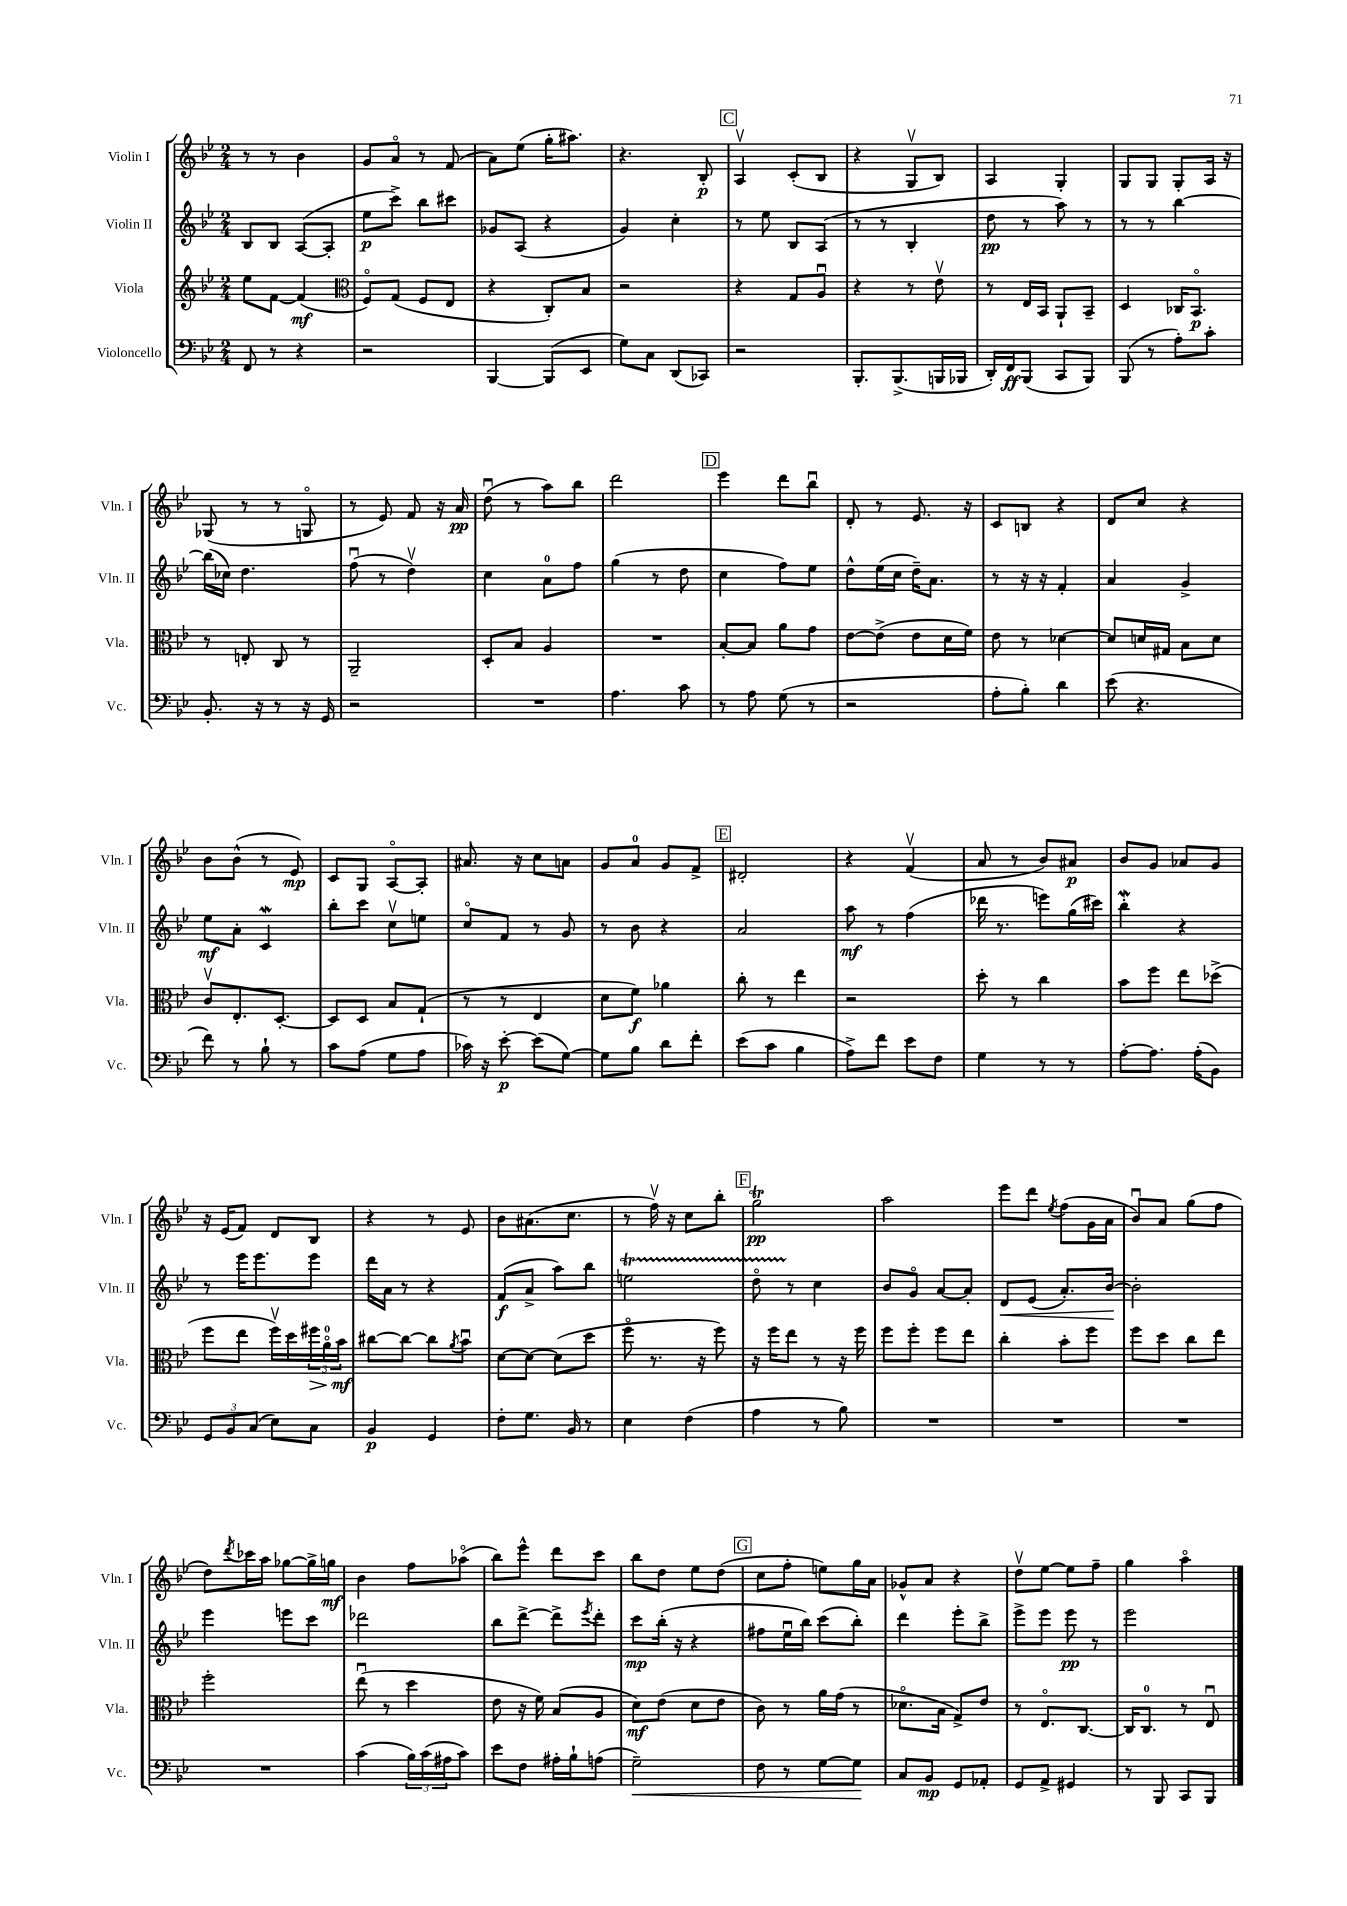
<<
\new StaffGroup <<
\new Staff = "s0" \with { instrumentName = "Violin I" shortInstrumentName = "Vln. I" } {
    \clef treble \key bes \major \numericTimeSignature \time 2/4
    r8 r8 bes'4 |
    g'8 a'8\flageolet r8 f'8( |
    a'8) ees''8( g''16-. ais''8.) |
    r4. bes8-.\p |
    \mark \markup { \box "C" } a4\upbow c'8-.( bes8 |
    r4 g8\upbow bes8) |
    a4 g4-. |
    g8 g8 g8-. a16 r16 |
    ges8( r8 r8 g8\flageolet |
    r8 ees'8) f'8 r16 a'16\pp |
    d''8\downbow( r8 a''8) bes''8 |
    d'''2 |
    \mark \markup { \box "D" } ees'''4 d'''8 bes''8\downbow |
    d'8-. r8 ees'8. r16 |
    c'8 b8 r4 |
    d'8 c''8 r4 |
    bes'8 bes'8-^( r8 ees'8\mp) |
    c'8 g8 a8~\flageolet a8-. |
    ais'8. r16 c''8 a'8 |
    g'8 a'8-0 g'8 f'8-> |
    \mark \markup { \box "E" } dis'2-. |
    r4 f'4\upbow( |
    a'8 r8 bes'8) ais'8\p |
    bes'8 g'8 aes'8 g'8 |
    r16 ees'16( f'8) d'8 bes8 |
    r4 r8 ees'8 |
    bes'8 ais'8.( c''8. |
    r8 f''16\upbow) r16 c''8 bes''8-. |
    \mark \markup { \box "F" } g''2\trill\pp |
    a''2 |
    ees'''8 d'''8 \acciaccatura { ees''8 } f''8( g'16 a'16 |
    bes'8\downbow) a'8 g''8( f''8 |
    d''8) \acciaccatura { d'''8 } ces'''16 a''16 ges''8~ ges''16-> g''16\mf |
    bes'4 f''8 aes''8\flageolet( |
    bes''8) ees'''8-^ d'''8 c'''8 |
    bes''8 d''8 ees''8 d''8( |
    \mark \markup { \box "G" } c''8 f''8-. e''8) g''16 a'16 |
    ges'8-^ a'8 r4 |
    d''8\upbow ees''8~ ees''8 f''8-- |
    g''4 a''4\flageolet \bar "|." |
}
\new Staff = "s1" \with { instrumentName = "Violin II" shortInstrumentName = "Vln. II" } {
    \clef treble \key bes \major \numericTimeSignature \time 2/4
    bes8 bes8 a8~( a8-. |
    ees''8\p c'''8->) bes''8 cis'''8 |
    ges'8 a8( r4 |
    g'4) c''4-. |
    \mark \markup { \box "C" } r8 ees''8 bes8 a8( |
    r8 r8 bes4-. |
    d''8\pp r8 a''8) r8 |
    r8 r8 bes''4~ |
    bes''16( ces''16) d''4. |
    f''8\downbow( r8 d''4\upbow) |
    c''4 a'8-0 f''8 |
    g''4( r8 d''8 |
    \mark \markup { \box "D" } c''4 f''8) ees''8 |
    d''8-^ ees''16( c''16 d''16--) a'8. |
    r8 r16 r16 f'4-. |
    a'4 g'4-> |
    ees''8\mf a'8-. c'4\mordent |
    bes''8-. c'''8 c''8\upbow e''8 |
    c''8\flageolet f'8 r8 g'8 |
    r8 bes'8 r4 |
    \mark \markup { \box "E" } a'2 |
    a''8\mf r8 f''4( |
    des'''16 r8. e'''8) g''16( cis'''16) |
    bes''4-.\mordent r4 |
    r8 ees'''16 ees'''8. ees'''8 |
    d'''16 a'16 r8 r4 |
    f'8\f( a'8-> a''8) bes''8 |
    e''2\startTrillSpan |
    \mark \markup { \box "F" } d''8\flageolet r8\stopTrillSpan c''4 |
    bes'8 g'8\flageolet a'8~ a'8-. |
    d'8\< ees'8( a'8.-.) bes'16~\! |
    bes'2-. |
    ees'''4 e'''8 c'''8 |
    des'''2 |
    bes''8 d'''8~-> d'''8-> \acciaccatura { ees'''8 } d'''8-. |
    c'''8\mp bes''16-.( r16 r4 |
    \mark \markup { \box "G" } fis''8 ees''16\downbow bes''16) c'''8( bes''8-.) |
    d'''4 ees'''8-. bes''8-> |
    ees'''8-> ees'''8 ees'''8\pp r8 |
    ees'''2 \bar "|." |
}
\new Staff = "s2" \with { instrumentName = "Viola" shortInstrumentName = "Vla." } {
    \clef treble \key bes \major \numericTimeSignature \time 2/4
    ees''8 f'8~ f'4\mf( |
    \clef alto f8\flageolet) g8( f8 ees8 |
    r4 c8-.) bes8 |
    r2 |
    \mark \markup { \box "C" } r4 g8 a8\downbow |
    r4 r8 ees'8\upbow |
    r8 ees16 bes,16 a,8-! bes,8-- |
    d4 ces16 bes,8.\flageolet\p |
    r8 e8-. c8 r8 |
    a,2-- |
    d8-. bes8 a4 |
    R2 |
    \mark \markup { \box "D" } bes8~-. bes8 a'8 g'8 |
    ees'8~ ees'8->( ees'8 d'16 f'16) |
    ees'8 r8 des'4~ |
    des'8 d'16 gis16 bes8 d'8 |
    c'8\upbow ees8.-. d8.~-. |
    d8 d8 bes8 g8-!( |
    r8 r8 ees4 |
    d'8 f'8\f) aes'4 |
    \mark \markup { \box "E" } c''8-. r8 ees''4 |
    r2 |
    d''8-. r8 c''4 |
    bes'8 f''8 ees''8 des''8->( |
    f''8 ees''8 f''16\upbow) d''16 \tuplet 3/2 { fis''16\> a'16-0\flageolet bes'16\mf\! } |
    cis''8~ cis''8~ cis''8 \acciaccatura { a'8 } bes'8\downbow |
    d'8~ d'8~ d'8( d''8 |
    f''8\flageolet r8. r16 f''8) |
    \mark \markup { \box "F" } r16 f''16 ees''8 r8 r16 f''16 |
    f''8 f''8-. f''8 ees''8 |
    c''4-. bes'8-. f''8 |
    f''8 d''8 c''8 ees''8 |
    f''2-. |
    ees''8\downbow( r8 d''4 |
    ees'8 r16 f'16) bes8( a8 |
    d'8\mf) ees'8( d'8 ees'8 |
    \mark \markup { \box "G" } c'8) r8 a'16 g'16( r8 |
    des'8.\flageolet bes16 g8->) ees'8 |
    r8 ees8.\flageolet c8.~ |
    c16 c8.-0 r8 ees8\downbow \bar "|." |
}
\new Staff = "s3" \with { instrumentName = "Violoncello" shortInstrumentName = "Vc." } {
    \clef bass \key bes \major \numericTimeSignature \time 2/4
    f,8 r8 r4 |
    r2 |
    bes,,4~ bes,,8( ees,8 |
    g8) c8 d,8( ces,8) |
    \mark \markup { \box "C" } r2 |
    bes,,8.-. bes,,8.->( b,,16 bes,,16 |
    d,16-.) f,16\ff bes,,8( c,8 bes,,8) |
    bes,,8( r8 a8-.) c'8-. |
    bes,8.-. r16 r8 r16 g,16 |
    r2 |
    R2 |
    a4. c'8 |
    \mark \markup { \box "D" } r8 a8 g8( r8 |
    r2 |
    a8-. bes8-.) d'4 |
    ees'8( r4. |
    f'8) r8 bes8-! r8 |
    c'8 a8( g8 a8 |
    ces'16) r16 ees'8~-.\p ees'8( g8~) |
    g8 bes8 d'8 f'8-. |
    \mark \markup { \box "E" } ees'8( c'8 bes4 |
    a8->) f'8 ees'8 f8 |
    g4 r8 r8 |
    a8~-. a8. a16-.( bes,8) |
    \tuplet 3/2 { g,8 bes,8 c8( } ees8) c8 |
    bes,4\p g,4 |
    f8-. g8. bes,16 r8 |
    ees4 f4( |
    \mark \markup { \box "F" } a4 r8 bes8) |
    R2 |
    R2 |
    R2 |
    R2 |
    c'4( \tuplet 3/2 { bes16) c'16( ais16 } c'8) |
    ees'8 f8 ais16-. bes16-! a8( |
    g2--\<) |
    \mark \markup { \box "G" } f8 r8 g8~ g8\! |
    c8 bes,8\mp g,8 aes,8-. |
    g,8 a,8-> gis,4 |
    r8 bes,,8 c,8 bes,,8 \bar "|." |
}
>>
>>
\layout { \context { \Score \remove "Bar_number_engraver" } }
